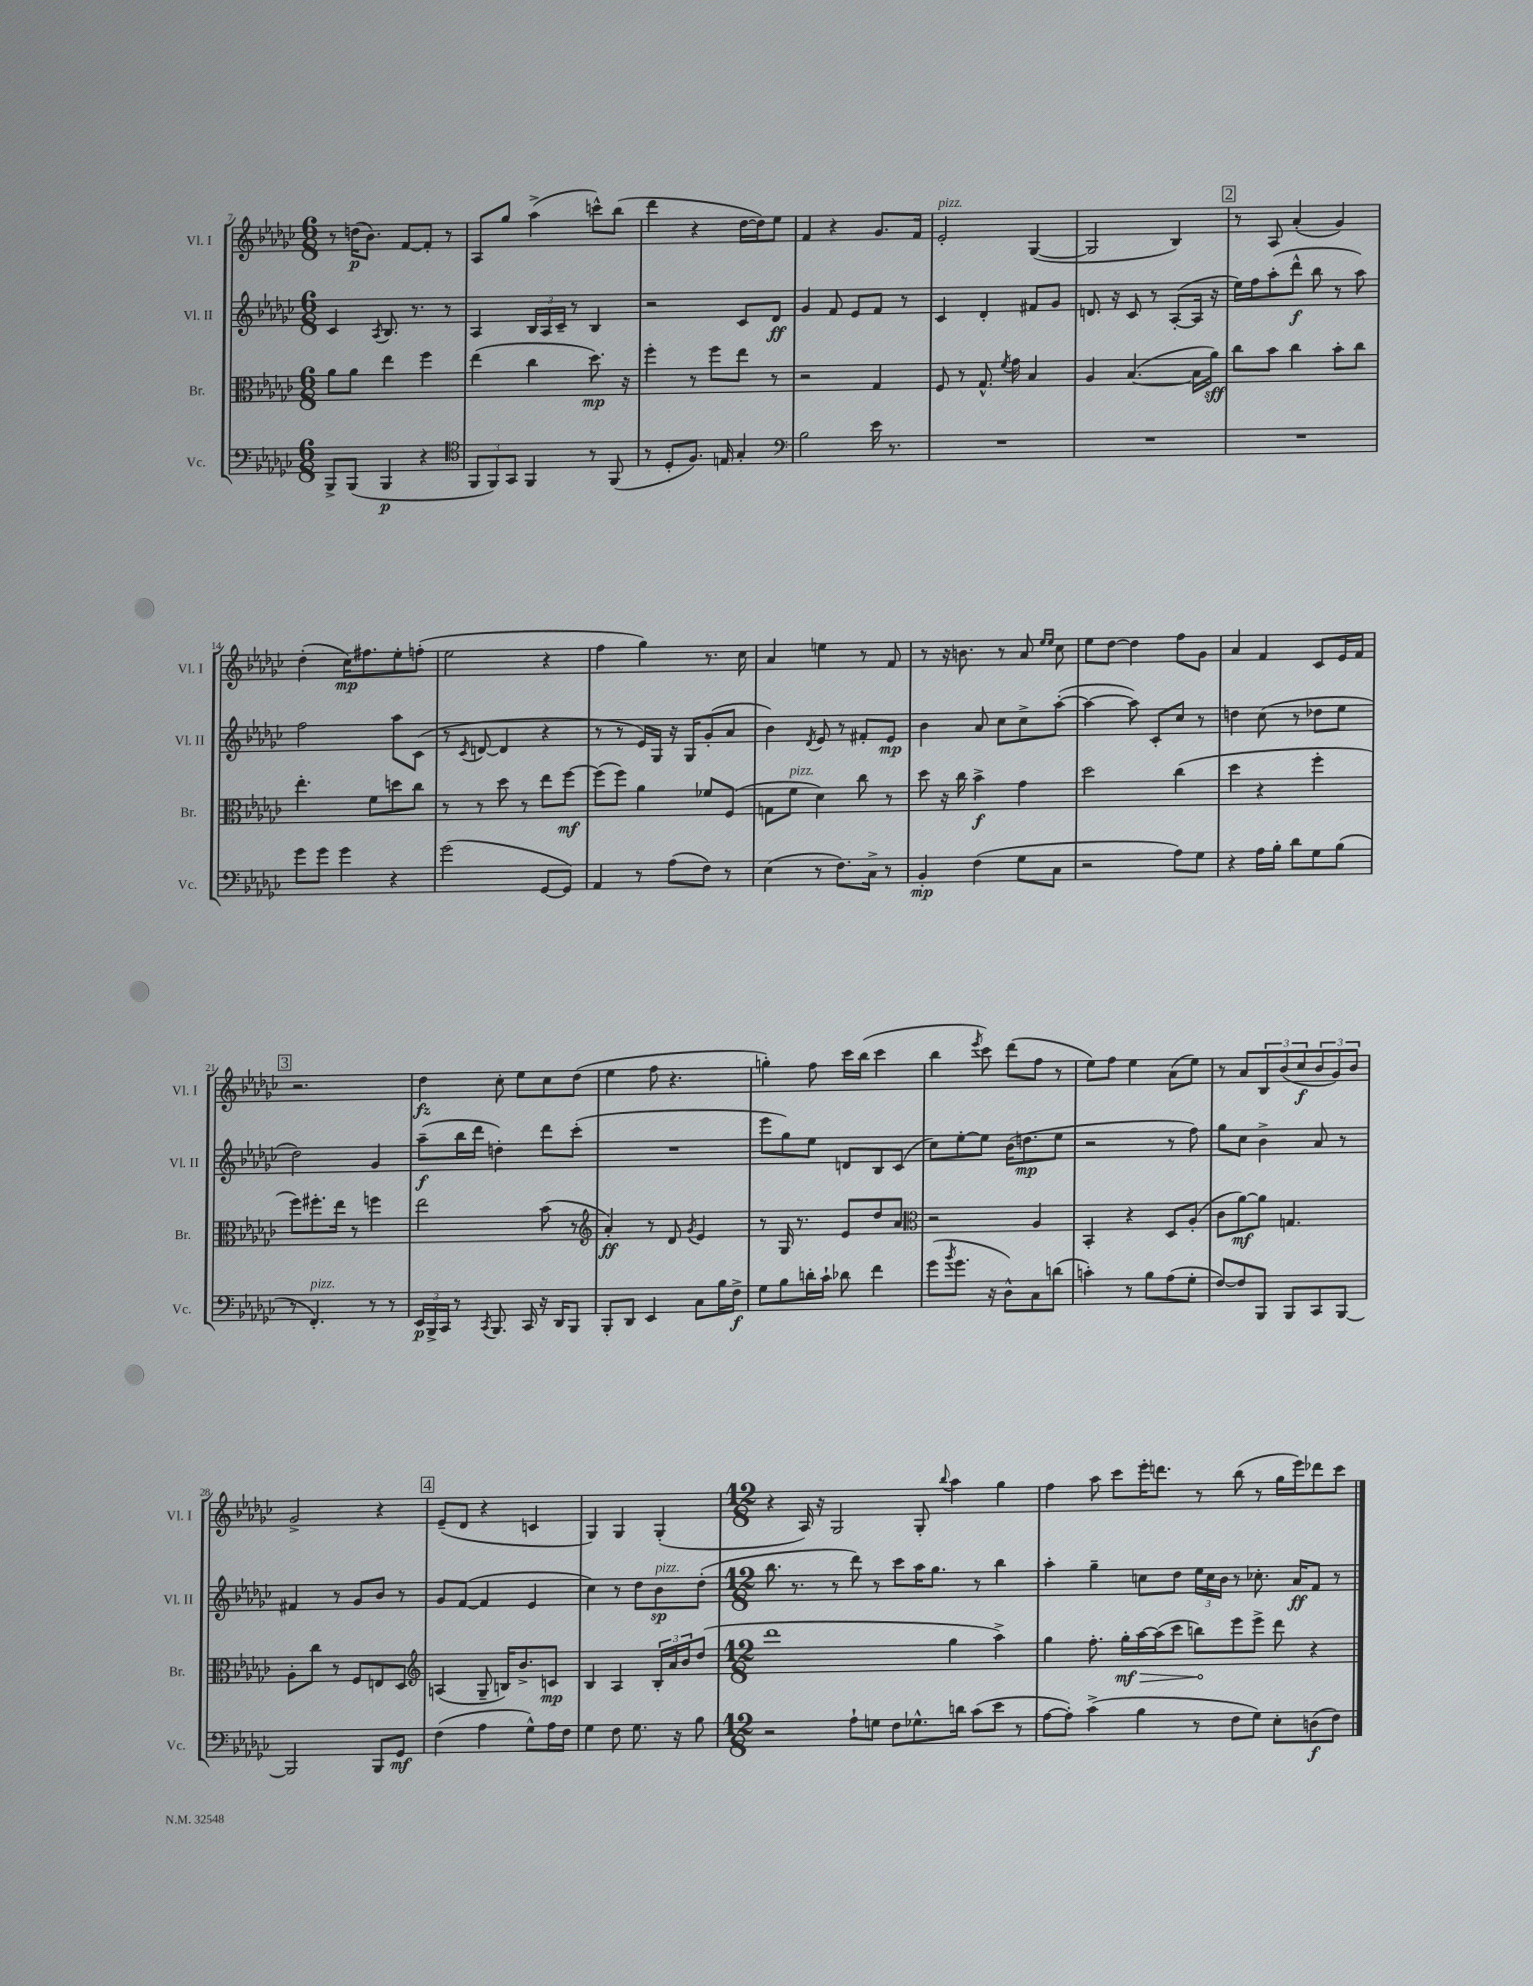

**kern	**kern	**kern	**kern
*staff4	*staff3	*staff2	*staff1
*clefF4	*clefC3	*clefG2	*clefG2
*k[b-e-a-d-g-c-]	*k[b-e-a-d-g-c-]	*k[b-e-a-d-g-c-]	*k[b-e-a-d-g-c-]
*M6/8	*M6/8	*M6/8	*M6/8
8BBB-^/L	8a-\L	4c-/	8r
(8BBB-/J	8a-\J	.	(16dd\LK
.	.	.	8.b-\J)
.	.	8qA-/	.
4BBB-/	4ee-\	8.B-/	.
.	.	.	[8f/L
.	.	8.r	.
4r	4ff\	.	8f'/]J
.	.	8r	8r
=	=	=	=
*clefC4	*	*	*
12FF/L	(4ee-\	4A-/	8A-/L
12FF/)	.	.	.
.	.	.	8gg-/J
12GG-/J	.	.	.
4FF/	4cc-\	24B-/LL	(4aa-^\
.	.	24A-/	.
.	.	24c-~/JJ	.
.	.	8r	.
8r	8.dd-\)	4B-/	8ccc^^\L)
(8FF/	.	.	(8bb-\J
.	16r	.	.
=	=	=	=
8r	4ff'\	2r	4ddd-\
8D-'/L	.	.	.
8.F/J)	8r	.	4r
.	8ff\L	.	.
16E/	.	.	.
4G-'/	8ee-\J	8c-/L	[16dd-\LL
.	.	.	16dd-\]J)
.	8r	8d-/J	8ee-\J
=	=	=	=
*clefF4	*	*	*
2B-\	2r	4g-/	4f/
.	.	8f/	4r
.	.	8e-/L	.
16e-\	4G-/	8f/J	8.g-/L
8.r	.	.	.
.	.	8r	.
.	.	.	16f/Jk
=	=	=	=
2.r	8F/	4c-/	2e-'/
.	8r	.	.
.	8.G-^^/	4d-'/	.
.	8qf/	.	.
.	16g-\	.	.
.	4B-/	8f#/L	([4G-/
.	.	8g-/J	.
=	=	=	=
2.r	4A-/	8.d/	2G-/]
.	.	16r	.
.	([4.B-/	8c-/	.
.	.	8r	.
.	.	([8A-'/L	4B-/)
.	16B-\]LL	16A-/]Jk	.
.	16a-\JJ)	16r	.
=	=	=	=
2.r	8cc-\L	16ee-\LL)	8r
.	.	16ff\J	.
.	8b-\J	(8aa-'\	8A-/
.	4cc-\	8ddd-^^\J	(4a-'/
.	.	8bb-\	.
.	8b-'\L	8r	4g-/)
.	8cc-\J	8aa-\)	.
=	=	=	=
8g-\L	4.ee-'\	2ff\	(4dd-'\
8g-\J	.	.	.
4g-\	.	.	16cc-\LK)
.	.	.	8.ff#\
.	8f\L	.	.
4r	8dd\	8aa-\L	8ee-'\
.	8cc-\J	(8c-\J	(8ff'\J
=	=	=	=
(2g-\	8r	8r	2ee-\
.	.	8qc-/	.
.	8r	[8d/	.
.	8dd-\	4d/]	.
.	8r	.	.
[8GG-/L	8ee-\L	4r	4r
8GG-/]J)	[8ff\J	.	.
=	=	=	=
4AA-/	(8ff\]L	8r	4ff\
.	8ff\J)	8r	.
8r	4a-\	16e-/LL)	4gg-\)
.	.	16G-/JJ	.
(8A-\L	.	16r	.
.	.	16G-/LK	.
8F\J)	8f-/L	(8g-'/	8.r
8r	(8F/J	8a-/J	.
.	.	.	16cc-\
=	=	=	=
(4E-\	8G\L	4b-\)	4a-/
.	8f\J	.	.
.	.	8qd-/	.
8r	4d-\)	8e-/	4ee\
8.F\L)	.	8r	.
.	8cc-\	8f#'/L	8r
16C-^\Jk	.	.	.
8r	8r	8e-/J	8f/
=	=	=	=
4BB-'/	8dd-\	4b-\	8r
.	16r	.	16r
.	16cc-\	.	8.b\
(4F\	4b-^\	8a-/	.
.	.	8cc-\L	8r
8G-\L	4g-\	8cc-^\	8a-/
.	.	.	16qqee-/LL
.	.	.	16qqee-/JJ
8C-\J	.	([8aa-'\J	8cc-\
=	=	=	=
2r	2dd-\	4aa-\_	8ee-\L
.	.	.	[8dd-\J
.	.	8aa-\])	4dd-\]
.	.	8c-'/L	.
8A-\L)	(4cc-\	8cc-/J	8ff\L
8G-\J	.	8r	8g-\J
=	=	=	=
4r	4dd-\	4dd\	4a-/
16A-\LL	4r	(8cc-\	4f/
16B-'\JJ	.	.	.
8d-\L	.	8r	.
8G-\	4ff'\	8dd-\L	8c-/L
(8B-\J	.	8ee-\J	16e-/L
.	.	.	16f/JJ
=	=	=	=
8r	8ff\L)	2dd-\)	2.r
4.FF'/)	8.ff#'\	.	.
.	16ee-\Jk	.	.
.	8r	.	.
8r	4ff\	4g-/	.
8r	.	.	.
=	=	=	=
24EE-/LL	2ee-\	(8aa-~\L	4dd-\
24BBB-^/	.	.	.
24CC-/JJ	.	.	.
8r	.	16bb-\L	.
.	.	16ddd-\JJ	.
8qCC-/	.	.	.
8.BBB-/	.	4dd'\)	8cc-'\
.	.	.	8ee-\L
16CC-/	.	.	.
16r	(8b-\	8ddd-\L	8cc-\
16DD-/LK	.	.	.
8BBB-/J	8r	(8ccc-'\J	(8dd-\J
=	=	=	=
*	*clefG2	*	*
8BBB-'/L	4a-'/)	2.r	4ee-\
8DD-/J	.	.	.
4EE-/	8r	.	8ff\
.	8d-/	.	4.r
.	8qg-/	.	.
8C-\L	4e-/	.	.
16B-\L	.	.	.
16F^\JJ	.	.	.
=	=	=	=
8G-\L	8r	8eee-\L	4gg'\)
8B-\	16G-/	8gg-\)	.
.	8.r	.	.
16d'\L	.	8ee-\J	8ff\
16c-`\JJ	.	.	.
8d-\	8e-/L	8d/L	16ccc-\LL
.	.	.	(16bb-\JJ
4f\	8dd-/	8B-/	4ccc-\
.	8a-/J	(8c-/J	.
=	=	=	=
*	*clefC3	*	*
(8g-\L	2r	8cc-\L)	4bb-\
8qb-/	.	.	.
8.g-\J	.	[8ee-'\	.
.	.	.	8qeee-/
.	.	8ee-\]J	8ccc-\)
16r	.	.	.
8D-^^\L)	.	(16b-\LK	(8ddd-\L
.	.	8.dd\	.
8C-\	4A-/	.	8ff\J
(8d\J	.	8ee-\J	8r
=	=	=	=
4c'\)	4BB-'/	2r	8ee-\L)
.	.	.	8ff\J
8r	4r	.	4ee-\
8B-\L	.	.	.
(8A-\	8D-/L	8r	(8a-\L
8G-'\J	(8A-'/J	8ff\)	8ee-\J)
=	=	=	=
[8F/L)	8c-\L	8gg-\L	8r
8F/]	[8a-\)	8cc-\J	8a-/L
8BBB-/J	8a-\]J	4b-^\	12B-/
.	.	.	(12b-/
8BBB-/L	4.G/	.	.
.	.	.	12cc-/
8CC-/	.	8a-/	12b-/
.	.	.	12g-/)
[8BBB-/J	.	8r	.
.	.	.	12b-/J
=	=	=	=
2BBB-/]	8A-'\L	4f#/	2g-^/
.	8cc-\J	.	.
.	8r	8r	.
.	8F/L	8g-/L	.
8BBB-/L	8E/	8b-/J	4r
8GG-/J	8D-/J	8r	.
=	=	=	=
*	*clefG2	*	*
(4F\	(4A/	8g-/L	(8e-~/L
.	.	([8f/J	8d-/J
4A-\	8G-~/	4f/]	4r
.	16B/LK)	.	.
.	8.b-^/	.	.
8G-^^\L)	.	4e-/	4c/
16A-\L	8c/J	.	.
16F\JJ	.	.	.
=	=	=	=
4G-\	4B-/	4cc-\)	4G-/)
8F\	4A-/	8r	4G-/
8.G-\	.	8dd-\L	.
.	24B-'/LL	8b-\	(4G-'/
.	24a-/	.	.
16r	.	.	.
.	24b-/J	.	.
8B-\	(8dd-/J	(8dd-'\J	.
=	=	=	=
*M12/8	*M12/8	*M12/8	*M12/8
2r	1ddd-	8.bb-\	4r
.	.	8.r	.
.	.	.	16A-/)
.	.	.	16r
.	.	8r	2G-/
8A-`\L	.	8ddd-\)	.
8G\J	.	8r	.
8F\L	.	8ccc-\L	.
8.G-^^\	.	16aa-\K	8G-'/
.	.	8.gg-\J	.
.	.	.	8qqbb-/
.	4gg-\	.	4aa-\
16d\Jk	.	.	.
(8c-\L	.	8r	.
8e-\J	4aa-^\)	4bb-\	4gg-\
8r	.	.	.
=	=	=	=
[8A-\L	4gg-\	4aa-'\	4ff\
8A-'\]J)	.	.	.
(4c-^\	8.ff'\	4gg-~\	8aa-\
.	.	.	8ccc-\L
.	16gg-'\LL	.	.
4B-\	[16aa-\	8cc\L	16eee-'\K
.	(16aa-\]J	.	8.ddd\J
.	8ccc-\J	8dd-\J	.
8r	8bb\L)	24ee-\LL	8r
.	.	24cc\	.
.	.	24b-\JJ	.
8F\L	8eee-\	8r	(8bb-\
8G-\J)	8eee-^\J	8.cc-'\	8r
8E-'\L	8ddd-\	.	16gg-\LL
.	.	16a-/LK	16eee-\J)
(8D\	4r	8f/J	8ddd-\
8F\J)	.	8r	8ccc-\J
==	==	==	==
*-	*-	*-	*-
